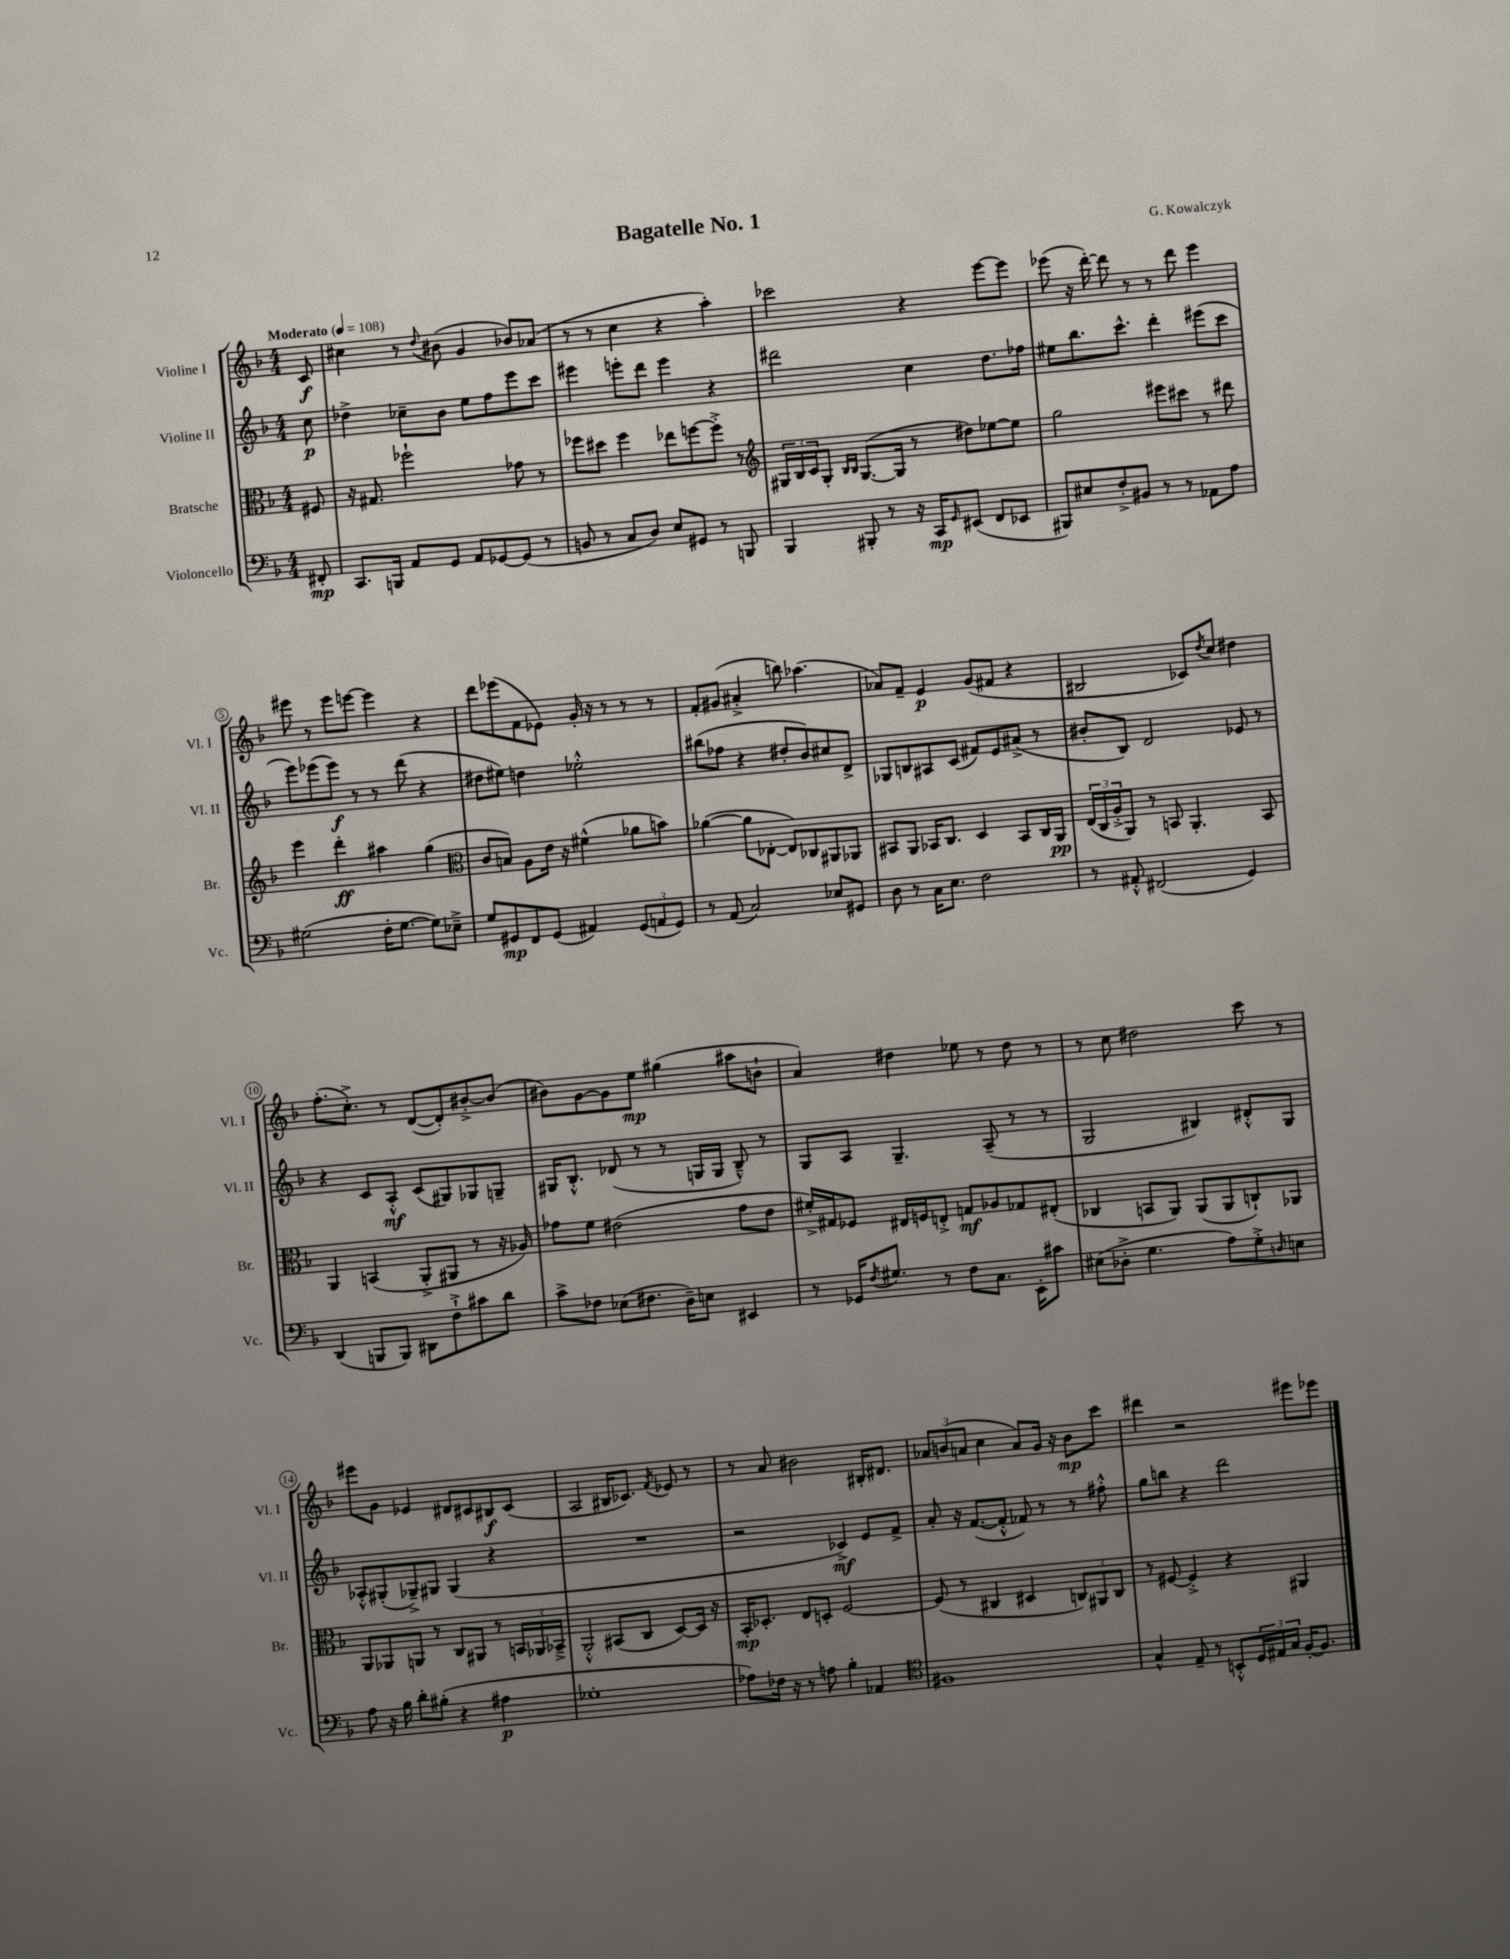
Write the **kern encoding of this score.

**kern	**kern	**kern	**kern
*staff4	*staff3	*staff2	*staff1
*clefF4	*clefC3	*clefG2	*clefG2
*k[b-]	*k[b-]	*k[b-]	*k[b-]
*M4/4	*M4/4	*M4/4	*M4/4
*MM108	*MM108	*MM108	*MM108
8FF#'/	8F#/	8cc\	8c/
=	=	=	=
8.CC/L	16r	4dd-^\	4cc#\
.	8.G#/	.	.
16BBB/Jk	.	.	.
8AA/L	2ff-`\	8cc-~\L	8r
.	.	.	8qqdd/
8GG/J	.	8b-\J	(8b#\
8AA/L	.	8ee\L	4g/
[8GG-/	.	8ff\	.
(8GG-/]J	8g-\	8eee\	8b-/L)
8r	8r	8ccc\J	(8a-/J
=	=	=	=
8BB/	8ff-\L	4eee#\	8r
8r	8dd#\J	.	8r
8C/L	4ff-\	8eee'\L	4cc\
8D/J)	.	8ddd\J	.
8E/L	8ee-\L	4eee\	4r
8GG#/J	[8ff\	.	.
8r	8ff'^\]J	4r	4aa'\)
8BBB/	8r	.	.
=	=	=	=
*	*clefG2	*	*
4BBB-/	24G#/LL	2ddd#\	2ccc-\
.	24B-/	.	.
.	24c/J	.	.
.	8G#'/J	.	.
.	16qqB-/LL	.	.
.	16qqB-/JJ	.	.
8BBB#'/	([8.G#/L	.	.
8r	.	.	.
.	16G#/]Jk	.	.
16r	8r	4cc\	4r
16CC/LK	.	.	.
16qqGG/	.	.	.
(8EE#/J	8dd#\L)	.	.
8FF/L	[8ee-\	8.dd\L	[8eee\L
8EE-/J	8ee-\]J	.	8eee\]J
.	.	16ff-\Jk	.
=	=	=	=
8BBB#/L)	2gg\	8ee#\L	(8eee-\
8E#/	.	8.bb-\	16r
.	.	.	[16ddd'\)
8F'^/	.	.	8ddd\]
.	.	8.ccc^^\J	.
8BB#/J	.	.	8r
8r	8eee#\L	4ddd'\	8r
8r	8ccc#\J	.	8ddd\
8AA-\L	8r	(8eee#\L	4eee-\
8A\J	8ddd#\	8ccc\J	.
=	=	=	=
(2G#\	4eee\	8eee\L)	8eee#\
.	.	(8eee-\	8r
.	4ddd'\	8eee-\J)	8eee#\L
.	.	8r	[8eee\J
16F'\LK	4aa#\	8r	4eee\]
[8.G#\J	.	.	.
.	.	(8ddd\	.
8G#\]L)	(4gg\	4r	4r
8E-~^\J	.	.	.
=	=	=	=
*	*clefC3	*	*
8G/L	8c/L	8dd#\L	8ddd\L
8GG#/	8B/J)	8ee#\J)	(8eee-\
8FF/	8A\L	4dd\	8f\
(8GG#/J	16e\Jk	.	8e-\J)
.	16r	.	.
4AA#/)	(4f#^^\	2ee-'^^\	16g'/
.	.	.	16r
.	.	.	8r
(12GG#/L	8a-\L	.	8r
12AA/	.	.	.
.	8b\J)	.	8r
12GG#/J)	.	.	.
=	=	=	=
8r	([4a-\	(8bb#\L	8f'/L
(8AA/	.	8ff-\J	(8g#/J
2C/)	8a-\]L	4r	4a#'^/
.	[8E-'\J	.	.
.	8E-/]L)	8dd#'/L	8bb\)
.	8C-/	8b-/)	(4.aa-\
8E-/L	8AA#/	8cc#/	.
8GG#/J	8AA-/J	8d^/J	.
=	=	=	=
8D\	8BB#/L	8G-/L	8a-/L)
8r	8AA/J	8B/	8f~/J
16C\LK	16BB-/LK	8A#/	4e/
8.E\J	8.C/J	.	.
.	.	(8c/J	.
2F\	4D/	8f#/L)	(8g/L
.	.	8e/	8f#/J
.	8BB-/L	(8a#^/J	4r
.	16C/L	8r	.
.	16AA/JJ	.	.
=	=	=	=
8r	(24E/LL	8b#'/L	2B#/
.	24C/	.	.
.	24A'^/J	.	.
8AA#'^^/	8AA/J)	8B-/J)	.
(2FF#/	8r	2d/	.
.	8BB/	.	.
.	4.AA'/	.	8c-/L)
.	.	.	8qdd/
.	.	.	8cc/J
4GG/)	.	8e-/	4dd#\
.	8BB/	8r	.
=	=	=	=
(4DD/	4AA/	4r	(8.ff'\L
.	.	.	8.cc'^\J)
8BBB/L	(4BB/	8c/L	.
8BBB/J)	.	8A'^^/J	8r
8DD#\L	8AA'^/L	(8c/L	([8d/L
8F`^\	8AA#/J	8G#/)	8d'/])
8c#\	8r	8G-/	[8b#'^/
8d\J	16r	8G~/J	(8b#/]J
.	16A-/)	.	.
=	=	=	=
8c^\L	8g-\L	16G#/LK	8b#\L)
.	.	8.B-'^^/J	.
8F-\J	8f\J	.	[8g\
(8E-\L	(2e#\	(8d-/	8g\]
8.F#\J	.	8r	8ee\J
.	.	8r	(4gg#\
16D~\LK)	.	.	.
8E\J	.	16G/LL	.
.	.	16G/JJ	.
4EE#/	8g-\L	8B-~^^/)	8aa#\L
.	8e#\J	8r	8b`\J
=	=	=	=
8r	16f#'^/LL)	8G/L	4a/)
.	16G#/J	.	.
16GG-/LK	8F-/J	8A/J	.
8qF/	.	.	.
8.G#/J	.	.	.
.	16E#/LL	4.G~/	4dd#\
.	16F/J	.	.
8r	8E'^/J	.	.
8F\L	8G/L	.	8ee-\
8.C\J	8A-/	(8A~/	8r
.	8G-/	8r	8dd#\
16EE'\LK	.	.	.
8c#\J	(8E#'/J	8r	8r
=	=	=	=
(8E#\L	4C-/	2G/	8r
8D-'^\J	.	.	8cc\
4.G\	8BB/L	.	2dd#\
.	8AA/J)	.	.
.	(8AA/L	4B#/)	.
8A\L)	8AA/	.	.
8G'^\	8C`/)	8d#'^^/L	8ccc\
16qqD/	.	.	.
8E\J	8AA-/J	8G/J	8r
=	=	=	=
8A\	8AA/L	8A-'^^/L	8eee#\L
16r	8AA-/	(8G#'/	8g\J
16B-\	.	.	.
8d'\L	8AA/J	8G-~^/)	4e-/
(8B#'\J	8r	8G#/J	.
4r	8C/L	(4G#/	8d#/L
.	8AA#/J	.	8c#/
4A#\	8r	4r	8B#/
.	24BB/LL	.	(8c#/J
.	24AA-/	.	.
.	24BB-~^/JJ	.	.
=	=	=	=
1G-'	2AA'^^/	1r	2A/
.	(8BB#/L	.	16B#/LK
.	.	.	8.c-/J)
.	8C/J	.	.
.	.	.	8qf/
.	[8D/L)	.	8e-/
.	16D/]Jk	.	8r
.	16r	.	.
=	=	=	=
8A-\L)	16BB-'/LK	2r	8r
.	8.D-'/J	.	.
16F-\Jk	.	.	8a/
16r	.	.	.
8r	8E/L	.	2b#\
8A\	8D'/J	.	.
4B-'\	[2F/	4c-^/)	.
4AA-/	.	8e/L	16B#'/LK
.	.	.	8.d#/J
.	.	8f^/J	.
=	=	=	=
*clefC4	*	*	*
1F#	(8F/]	8a'/	12a-/L
.	.	.	(12b/
.	8r	16r	.
.	.	.	12a/J
.	.	([8.f/L	.
.	4C#/	.	4cc\
.	.	8f'^^/]J	.
.	4D#/	8f-/)	8a/L)
.	.	8r	16g/Jk
.	.	.	16r
.	12C/L)	8r	8b\L
.	12AA#/	.	.
.	.	8ff#'^^\	8ccc\J
.	12C/J	.	.
=	=	=	=
4G^^/	8r	8gg\L	4ddd#\
.	[8F#/	8bb\J	.
8E~/	4F#'^/]	4r	2r
8r	.	.	.
8BB'^^/L	4r	2ddd\	.
24D/L	.	.	.
24E#/	.	.	.
24G/JJ	.	.	.
[16F'/LK	4AA#/	.	8eee#\L
8.F/]J	.	.	.
.	.	.	8eee-\J
==	==	==	==
*-	*-	*-	*-
